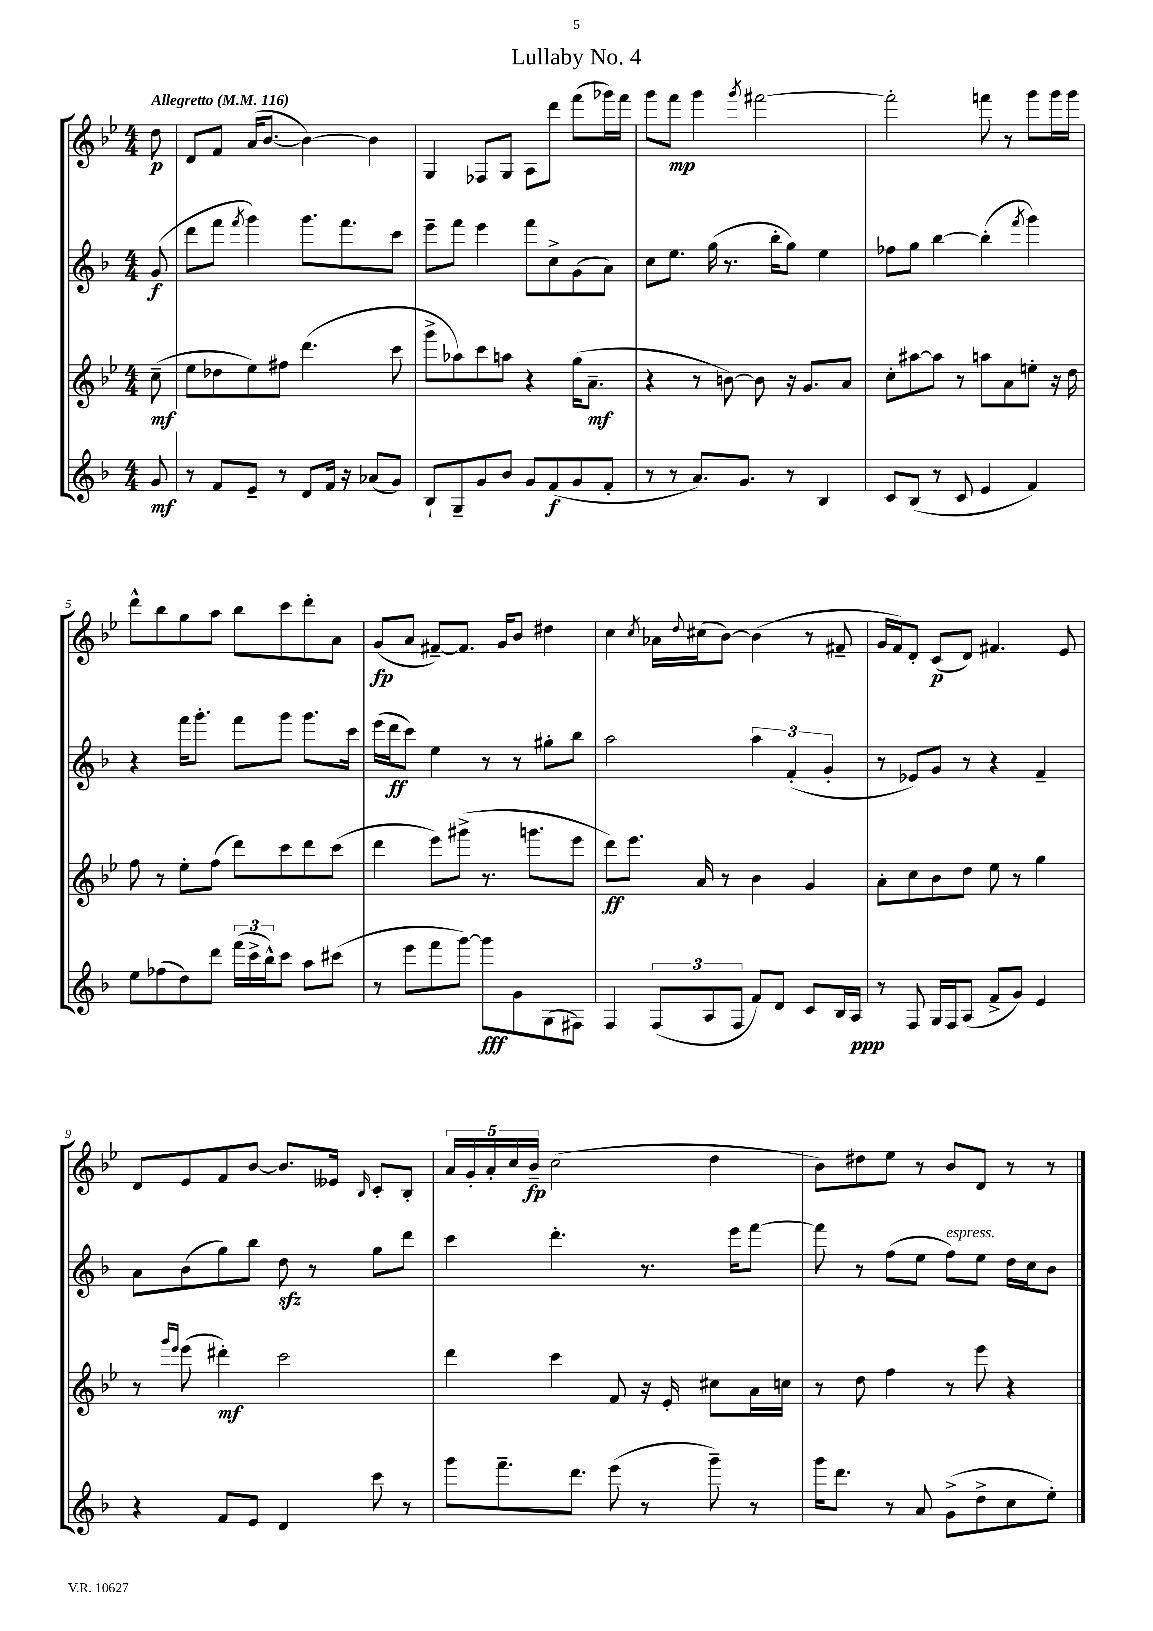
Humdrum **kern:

**kern	**kern	**kern	**kern
*staff4	*staff3	*staff2	*staff1
*clefG2	*clefG2	*clefG2	*clefG2
*k[b-]	*k[b-e-]	*k[b-]	*k[b-e-]
*M4/4	*M4/4	*M4/4	*M4/4
*MM116	*MM116	*MM116	*MM116
8g	(8cc~	(8g	8dd
=	=	=	=
8r	8ee-	8ddd	8d
8f	8dd-	8fff	8f
.	.	8qfff	.
8e~	8ee-)	4ggg)	(16a
.	.	.	[8.b-
8r	8ff#	.	.
8d	(4.ddd	8.ggg	4b-_)
16f	.	.	.
16r	.	8.fff	.
(8a-	.	.	4b-]
8g)	8ccc	8ccc	.
=	=	=	=
8B-`	8ggg^	8eee~	4G
8G~	8aa-)	8fff	.
8g	8ccc	4eee	8F-
8b-	8aa	.	8G
8g	4r	8fff	8A
(8f	.	8cc^	8ddd
8g	(16gg	(8g	(8fff
.	8.a~	.	.
8f'	.	8a)	16ggg-)
.	.	.	16fff
=	=	=	=
8r	4r	8cc	8ggg
8r	.	8.ee	8fff
8.a)	8r	.	4ggg
.	.	(16gg	.
.	[8b)	8.r	.
8.g	.	.	.
.	.	.	8qggg
.	8b]	.	[2fff#
.	.	16bb-'	.
8r	16r	8gg)	.
.	8.g	.	.
4B-	.	4ee	.
.	8a	.	.
=	=	=	=
8c	8cc'	8ff-	2fff#']
(8B-	[8aa#	8gg	.
8r	8aa#]	[4bb-	.
8c	8r	.	.
4e	8aa	(4bb-']	8fff
.	8a	.	8r
.	.	8qfff	.
4f)	8ee'	4ggg)	8ggg
.	16r	.	16ggg
.	16dd	.	16ggg
=	=	=	=
8ee	8ff	4r	8ddd^^
(8ff-	8r	.	8bb-
8dd)	8ee-'	16fff	8gg
.	.	8.ggg'	.
8ddd	(8ff	.	8aa
(24fff	8ddd)	8fff	8bb-
24ccc^	.	.	.
24bb-^^)	.	.	.
8ccc	8ccc	8ggg	8ccc
8aa	8ddd	8.ggg	8ddd'
(8ccc#	(8ccc	.	8a
.	.	16ccc	.
=	=	=	=
8r	4ddd	(16eee	(8g
.	.	16ddd	.
8eee	.	8ccc)	8a
8fff	8eee-)	4ee	[8f#~)
[8ggg)	(8ggg#^	.	8.f#]
8ggg]	8.r	8r	.
.	.	.	16g
8g	.	8r	8b-
.	8.ggg	.	.
(8G	.	8gg#'	4dd#
8F#)	8eee-	8bb-	.
=	=	=	=
4F	8ddd)	2aa	4cc
.	8.eee-	.	.
.	.	.	8qcc
(12F	.	.	16a-
.	.	.	8qqdd
.	16a	.	(16cc#
12A	.	.	.
.	8r	.	[8b-)
12F	.	.	.
8f)	4b-	6aa	(4b-]
8d	.	.	.
.	.	(6f'	.
8c	4g	.	8r
.	.	6g'	.
16B-	.	.	8f#~
16A	.	.	.
=	=	=	=
8r	8a'	8r	16g
.	.	.	16f)
8F	8cc	8e-)	8d'
16G	8b-	8g	(8c
16F	.	.	.
(8A	8dd	8r	8d)
8f^	8ee-	4r	4.f#
8g)	8r	.	.
4e	4gg	4f~	.
.	.	.	8e-
=	=	=	=
4r	8r	8a	8d
.	16qqggg	.	.
.	16qqeee-	.	.
.	(8eee-	(8b-	8e-
8f	4ddd#')	8gg)	8f
8e	.	8bb-	[8b-
4d	2ccc	8dd	8.b-]
.	.	8r	.
.	.	.	16e--
.	.	.	16qqB-
8ccc	.	8gg	8c'
8r	.	8ddd	8B-'
=	=	=	=
8ggg	4ddd	4ccc	20a
.	.	.	20g'
.	.	.	20a'
8.fff~	.	.	.
.	.	.	20cc
.	.	.	20b-~
.	4ccc	4.ddd'	(2cc
8.ddd	.	.	.
(8eee	8f	.	.
8r	16r	8.r	.
.	16e-'	.	.
8ggg~)	8cc#	.	4dd
.	.	16eee	.
8r	16a	[8fff	.
.	16cc	.	.
=	=	=	=
16ggg	8r	8fff]	8b-)
8.ddd	.	.	.
.	8dd	8r	8dd#
8r	4ff	(8ff	8ee-
8a	.	8ee	8r
(8g^	8r	8ff)	8b-
8dd^	8eee-	8ee	8d
8cc	4r	16dd	8r
.	.	16cc	.
8ee')	.	8b-	8r
==	==	==	==
*-	*-	*-	*-
